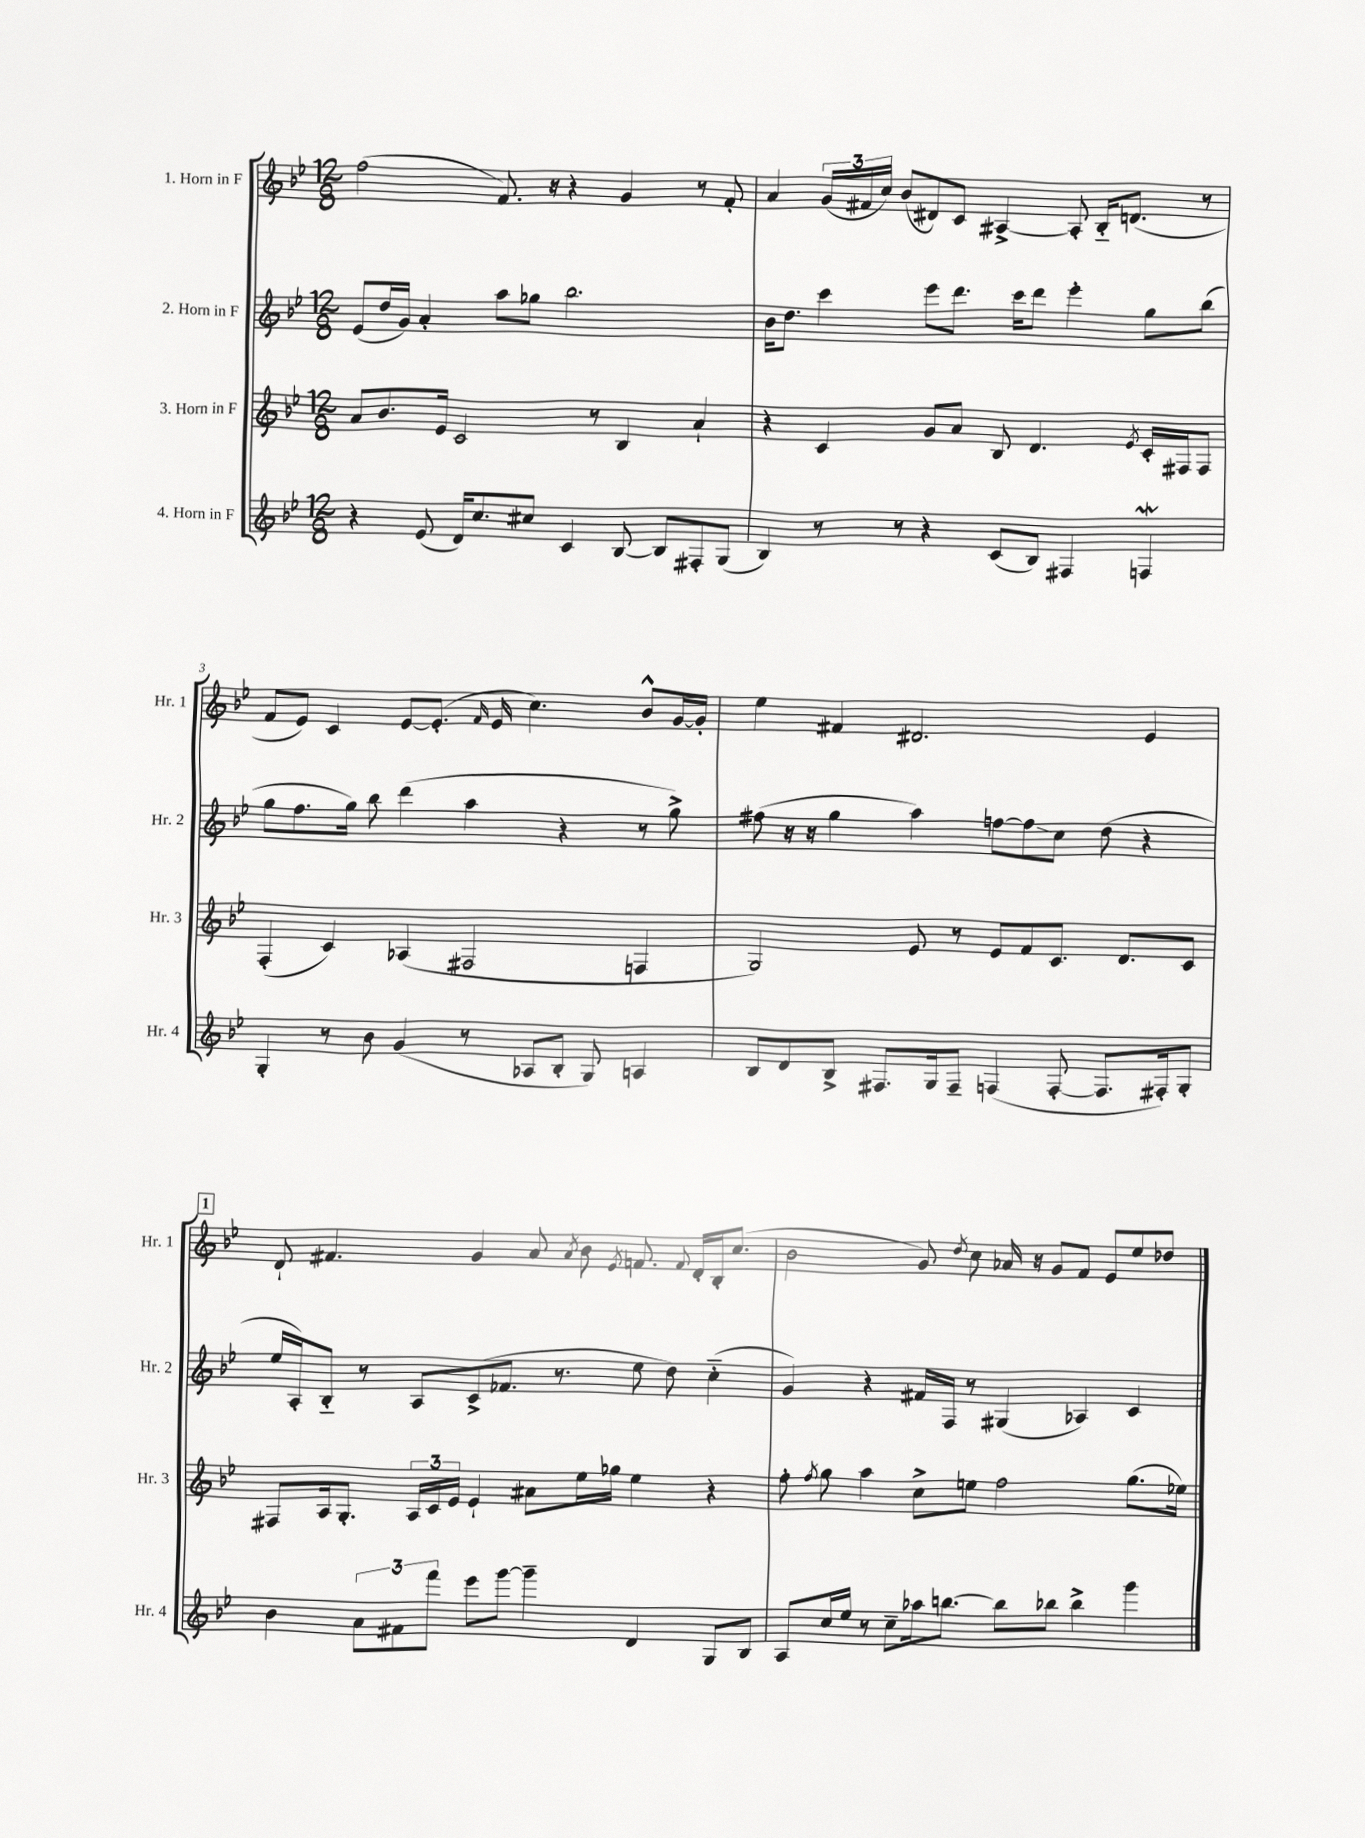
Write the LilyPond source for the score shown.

<<
\new StaffGroup <<
\new Staff = "s0" \with { instrumentName = "1. Horn in F" shortInstrumentName = "Hr. 1" } {
    \clef treble \key bes \major \numericTimeSignature \time 12/8
    \autoBeamOff f''2( f'8.) r16 r4 g'4 r8 f'8-. |
    a'4 \tuplet 3/2 { g'16[( fis'16 c''16]) } bes'8[( dis'8) c'8] ais4~-> ais8-. bes16[-_ d'8.]( r8 |
    f'8[ ees'8]) c'4 ees'8[~ ees'8.]-.( \grace { f'16 } ees'16 c''4.) bes'8[-^ g'16~ g'16]-. |
    ees''4 fis'4 dis'2. ees'4 |
    \mark \markup { \box "1" } d'8-! fis'4. g'4 a'8 \acciaccatura { a'8 } bes'8 \acciaccatura { ees'8 } f'8. \appoggiatura { f'8 } d'16[-. bes16-. c''8.]( |
    bes'2 g'8) \acciaccatura { d''8 } c''8 aes'16 r16 g'8[ f'8] ees'8[ ees''8 des''8] \bar "|." |
}
\new Staff = "s1" \with { instrumentName = "2. Horn in F" shortInstrumentName = "Hr. 2" } {
    \clef treble \key bes \major \numericTimeSignature \time 12/8
    \autoBeamOff ees'8[( d''16 g'16]) a'4-. a''8[ ges''8] bes''2. |
    bes'16[ d''8.] c'''4 ees'''8[ d'''8.] c'''16[ d'''8] ees'''4-. g''8[ bes''8]( |
    g''8[ f''8. g''16]) bes''8 d'''4( a''4 r4 r8 g''8->) |
    fis''8( r16 r16 g''4 a''4) f''8[~ f''8\glissando c''8] d''8( r4 |
    \mark \markup { \box "1" } ees''16[ a16-.) bes8]-_ r8 a8[ c'8->( fes'8.] r8. ees''8 d''8) c''4-_( |
    g'4) r4 fis'16[ f16] r8 gis4( aes4) c'4 \bar "|." |
}
\new Staff = "s2" \with { instrumentName = "3. Horn in F" shortInstrumentName = "Hr. 3" } {
    \clef treble \key bes \major \numericTimeSignature \time 12/8
    \autoBeamOff a'8[ bes'8. ees'16] c'2 r8 bes4 a'4-! |
    r4 c'4 g'8[ a'8] bes8 d'4. \acciaccatura { ees'8 } c'16[-. fis16 fis8] |
    f4-.( c'4) aes4( fis2 f4 |
    g2) ees'8 r8 ees'8[ f'8 c'8.] d'8.[ c'8] |
    \mark \markup { \box "1" } fis8[ a16 g8.]-. \tuplet 3/2 { a16[ c'16 ees'16] } ees'4-! ais'8[ ees''16 ges''16] ees''4 r4 |
    f''8-. \acciaccatura { f''8 } g''8 a''4 c''8[-> e''8] f''2 g''8.[( ees''16]) \bar "|." |
}
\new Staff = "s3" \with { instrumentName = "4. Horn in F" shortInstrumentName = "Hr. 4" } {
    \clef treble \key bes \major \numericTimeSignature \time 12/8
    \autoBeamOff r4 ees'8( d'16[) c''8. cis''8] c'4 bes8~ bes8[ fis8-. g8]( |
    bes4) r8 r8 r4 c'8[( bes8]) fis4 f4\mordent |
    g4-. r8 bes'8 g'4( r8 aes8[ bes8]-. g8) a4 |
    bes8[ d'8 bes8]-> fis8.[ g16 fis8]-- f4( f8~-. f8.[ fis16-.) g8]-. |
    \mark \markup { \box "1" } bes'4 \tuplet 3/2 { a'8[ fis'8 f'''8] } ees'''8[ g'''8]~ g'''4-- d'4 g8[ bes8] |
    a8[ c''16 ees''16] r8 c''8[-- aes''16 b''8.]~ b''8[ bes''8] bes''4-> g'''4 \bar "|." |
}
>>
>>
